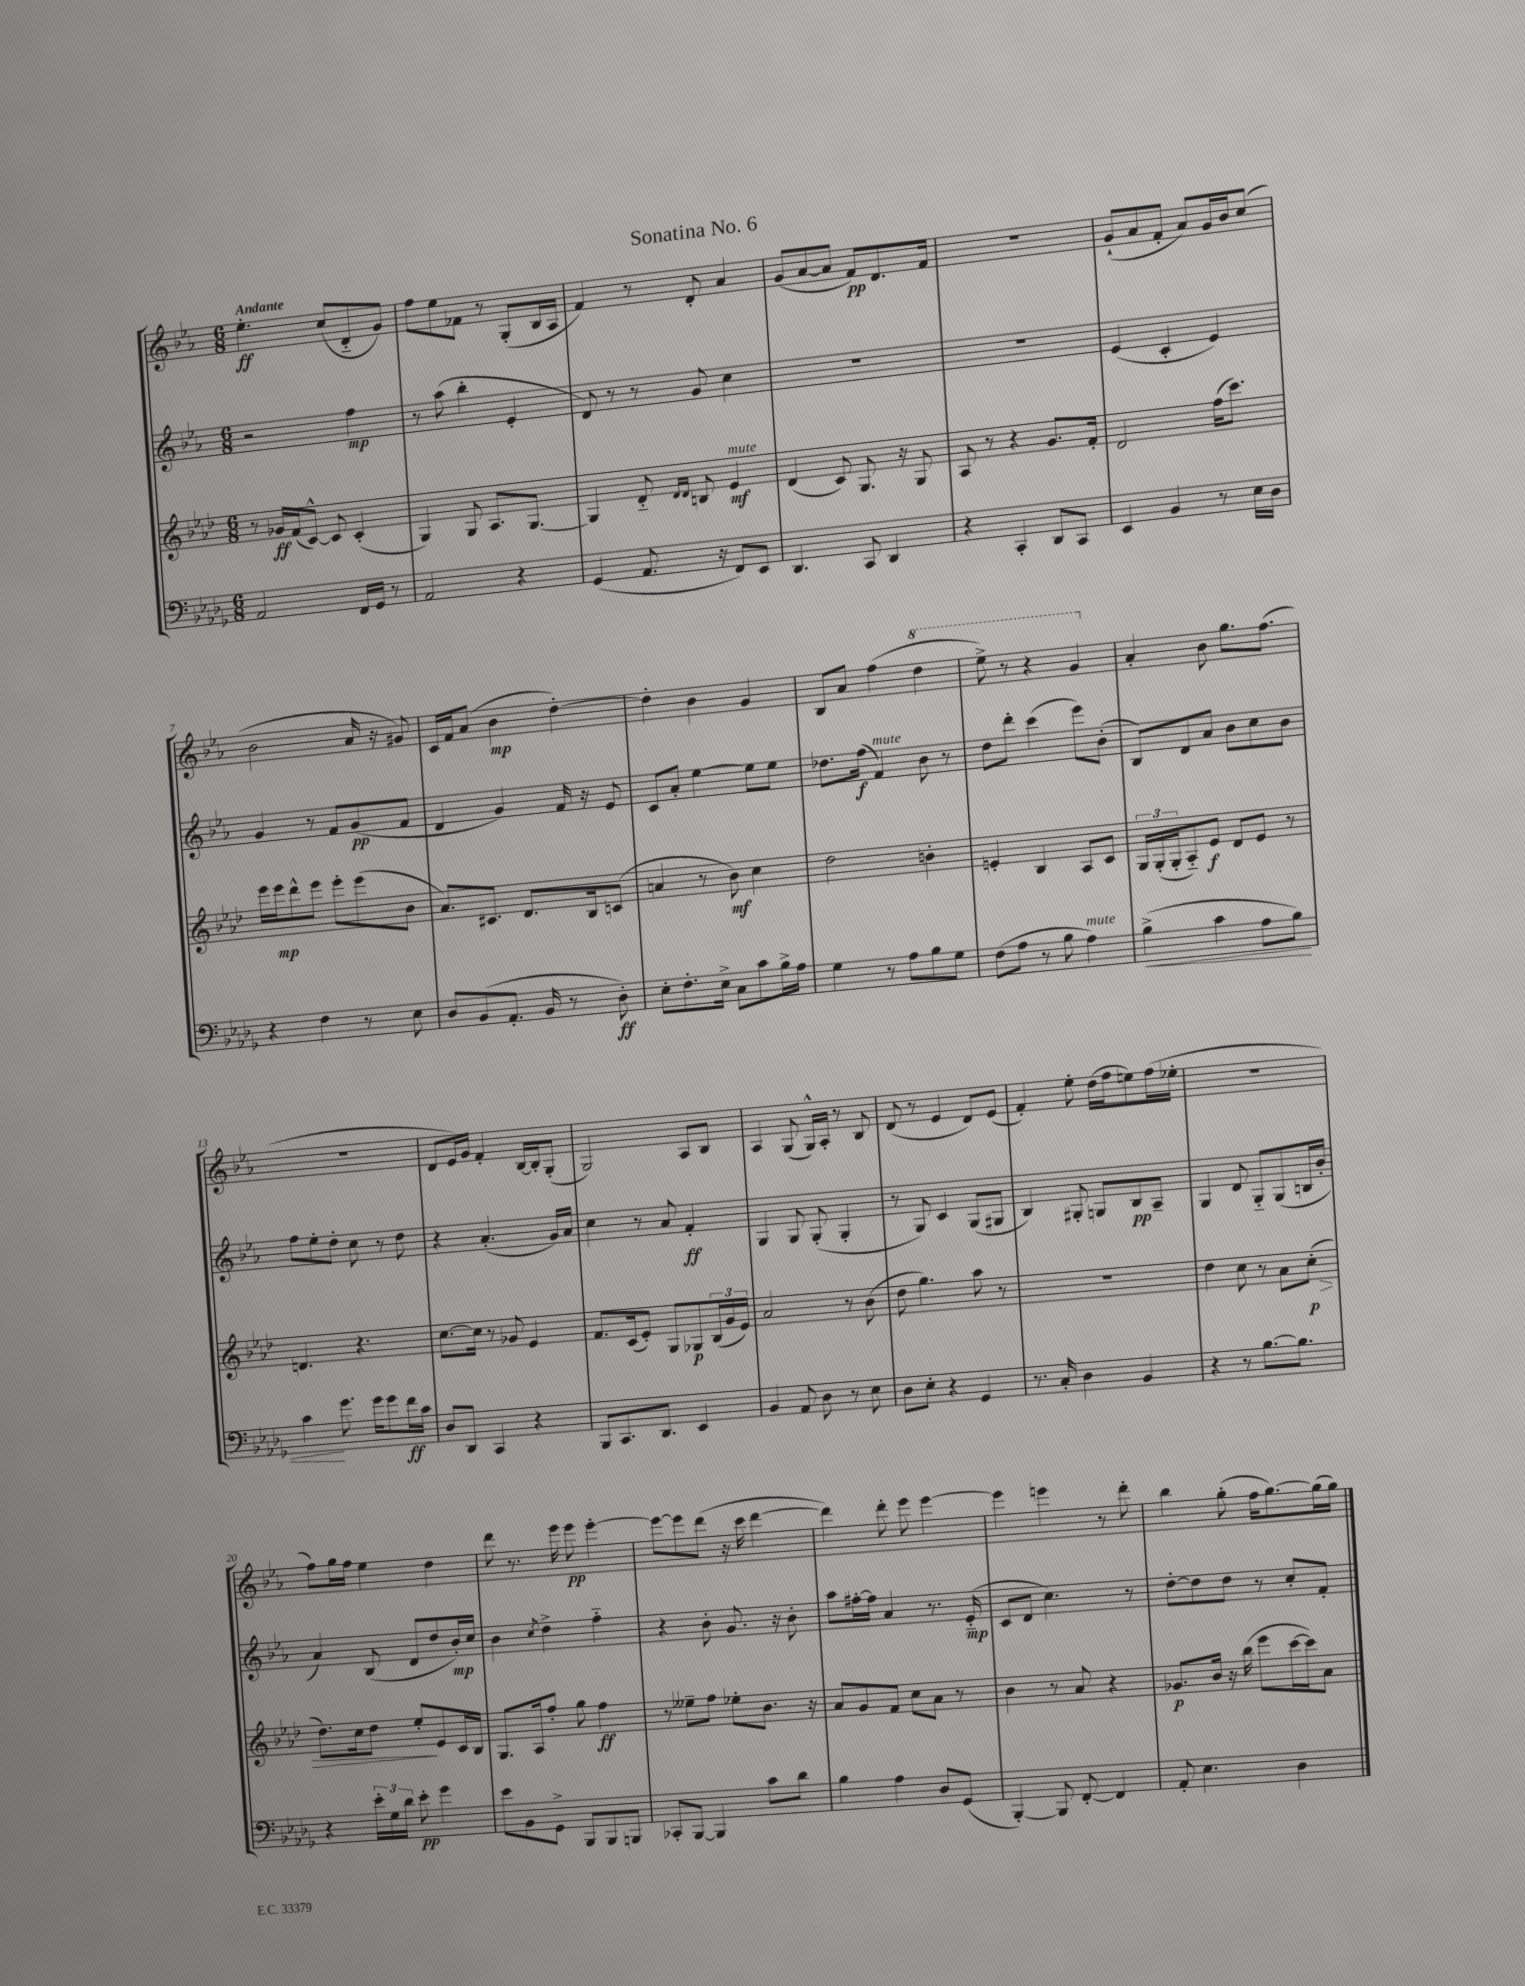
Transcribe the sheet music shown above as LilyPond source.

\header { title = "Sonatina No. 6" }
<<
\new StaffGroup <<
\new Staff = "s0" {
    \clef treble \key ees \major \numericTimeSignature \time 6/8 \tempo "Andante"
    ees''4.-.\ff c''8( d'8-_ g'8) |
    f''8 ees''8 fes'8 r8 g8-.( bes16 aes16 |
    f'4) r8 d'8-. aes'4 |
    g'8( aes'8~ aes'8 f'8\pp) d'8. f'16 |
    R2. |
    g'8-!( aes'8 f'8-. aes'8) g'16 bes'16 c''8( |
    bes'2 aes'16 r16 gis'8) |
    c'16 f'16 aes'8( bes'4\mp d''4~-.) |
    d''4-. bes'4 g'4 |
    bes8 aes'8 f''4( \ottava #1 d'''4 |
    ees'''8->) r8 r4 g''4 \ottava #0 |
    aes'4-. bes'8 g''8. f''8.( |
    R2. |
    d'8 ees'16) g'16 f'4-. bes16~ bes16-. g8-.( |
    g2) aes8 bes8 |
    aes4 g8( g16-^) aes16-. r8 bes8 |
    d'8( r8 ees'4 d'8) ees'8( |
    f'4-.) ees''8-. d''16( f''16 e''8) f''16( ees''16-. |
    r2. |
    f''8) g''16 f''16 ees''4 d''4 |
    d'''8 r8. ees'''16 ees'''8\pp ees'''4~-. |
    ees'''8~ ees'''8 d'''8( r16 c'''16 d'''4~ |
    d'''4) d'''8-. ees'''8 ees'''4~ |
    ees'''4 e'''4 r8 d'''8-. |
    bes''4 g''8-.( f''16 g''8.~) g''16( g''16) \bar "|." |
}
\new Staff = "s1" {
    \clef treble \key ees \major \numericTimeSignature \time 6/8
    r2 f''4\mp |
    r8 aes''8( bes''4-. ees'4-. |
    d'8) r8 r8 g'8 c''4 |
    R2. |
    R2. |
    ees'4( c'4-. ees'4) |
    g'4 r8 f'8 g'8\pp( f'8 |
    d'4 g'4) f'16 r16 ees'8 |
    c'8 aes'8-. ees''4~ ees''8 ees''8 |
    des''8. f''16\f( f'4^\markup { \italic "mute" }) bes'8 r8 |
    d''8 d'''8-. c'''4( ees'''8) bes'8-.( |
    bes8) d'8 aes'8 bes'8 c''8 bes'8 |
    f''8 ees''8-. d''8-. c''8 r8 d''8 |
    r4 aes'4.-.( g'16) aes'16 |
    c''4 r8 aes'8 f'4-.\ff |
    g4 g8 g8-.( g4-. |
    r8 g8) c'4 g8( gis8 |
    bes4) gis8-. g8 bes8\pp aes8-- |
    g4 d'8 g8-_ g8( b16 bes'16-. |
    aes'4) bes8( d'8 d''8 bes'16-.\mp) c''16 |
    bes'4 \acciaccatura { c''8 } d''4-> f''4-_ |
    r4 bes'8-. g'8. r16 bes'8-. |
    aes''8 fis''16~-. fis''16 aes'4 r8. ees'16-_\mp( |
    c'8 d'8 c''4.) r8 |
    d''8~-. d''8 d''8 r8 c''8-. f'8-. \bar "|." |
}
\new Staff = "s2" {
    \clef treble \key aes \major \numericTimeSignature \time 6/8
    r8 ges'16\ff f'16( c'8~-^) c'8 c'4-.( |
    g4) g8 aes8. g8.~ |
    g4 des'8-_ \grace { des'16 des'16 } b8 ees'4\mf^\markup { \italic "mute" } |
    des'4( c'8) g8. r16 g8 |
    aes8 r8 r4 g'8. f'16-. |
    des'2 f''16( c'''8.) |
    ees'''16 ees'''16\mp des'''8-^ ees'''8 ees'''8-. ees'''8( bes'8 |
    aes'8.) cis'8. des'8. bes16 c'8( |
    a'4 r8 bes'8\mf) c''4 |
    des''2 b'4-. |
    e'4-. bes4 aes8 c'8 |
    \tuplet 3/2 { g16 g16-.( g16-. } aes8-_) ees'8\f des'8 ees'8 r8 |
    d'4. r4. |
    c''8.~ c''16 r8 ges'8 ees'4 |
    f'8. c'16( ees'8-.) g8 ges8\p \tuplet 3/2 { bes16( g'16 ees'16) } |
    aes'2 r8 bes'8( |
    des''8 g''4.) aes''8 r8 |
    R2. |
    des''4 c''8 r8 aes'8 c''8-.\p\>( |
    des''8.) c''16 des''8 ees''8-.\! ees'8 c'16 bes16 |
    g8. aes16 f''8-. g''8 f''4\ff |
    r8 eeses''8-- f''8 ees''8-. bes'8. r16 |
    aes'8 g'8 f'8 c''8 aes'8 r8 |
    bes'4 r8 aes'8 r4 |
    ges'8.\p bes'16 r16 bes''16( ees'''8 c'''16~ c'''16) aes'8 \bar "|." |
}
\new Staff = "s3" {
    \clef bass \key des \major \numericTimeSignature \time 6/8
    aes,2 f,16 ges,16 r8 |
    aes,2 r4 |
    ges,4( aes,8. r16 f,8) ees,8 |
    des,4. c,8 des,4 |
    r4 c,4-. des,8 c,8 |
    ees,4 bes,4 r8 ees16 des16 |
    r4 f4 r8 ees8 |
    des8 bes,8( aes,8.-. bes,16 r8 des8-.\ff) |
    ees8-. f8.-. ees16-> c8 c'8 bes16-> aes16 |
    ges4 r8 aes8 bes8 ges8 |
    f8( aes8 r8 bes8 aes4^\markup { \italic "mute" }) |
    bes4->\<( c'4 aes8 bes8) |
    c'4\! ges'8. ges'16 ges'8 f'16\ff c'16 |
    des8 des,8 c,4 r4 |
    bes,,8 c,8. des,8. ees,4 |
    bes,4 aes,8 des8 r8 ees8 |
    des8 ees8-. r4 ges,4 |
    r8. c16-. des4 bes,4 |
    r4 r8 bes8.~ bes8. |
    r4 \tuplet 3/2 { ees'16-. ges16 des'16 } ees'8-.\pp ges'4 |
    ees'8 bes,8 ges,8-> bes,,8 bes,,8 b,,8 |
    ces,8-. bes,,8~ bes,,4 c'8 des'8 |
    bes4 aes4 des8 ges,8( |
    bes,,4~-.) bes,,8 f,8~-. f,4 |
    aes,8-. ees4. des4 \bar "|." |
}
>>
>>
